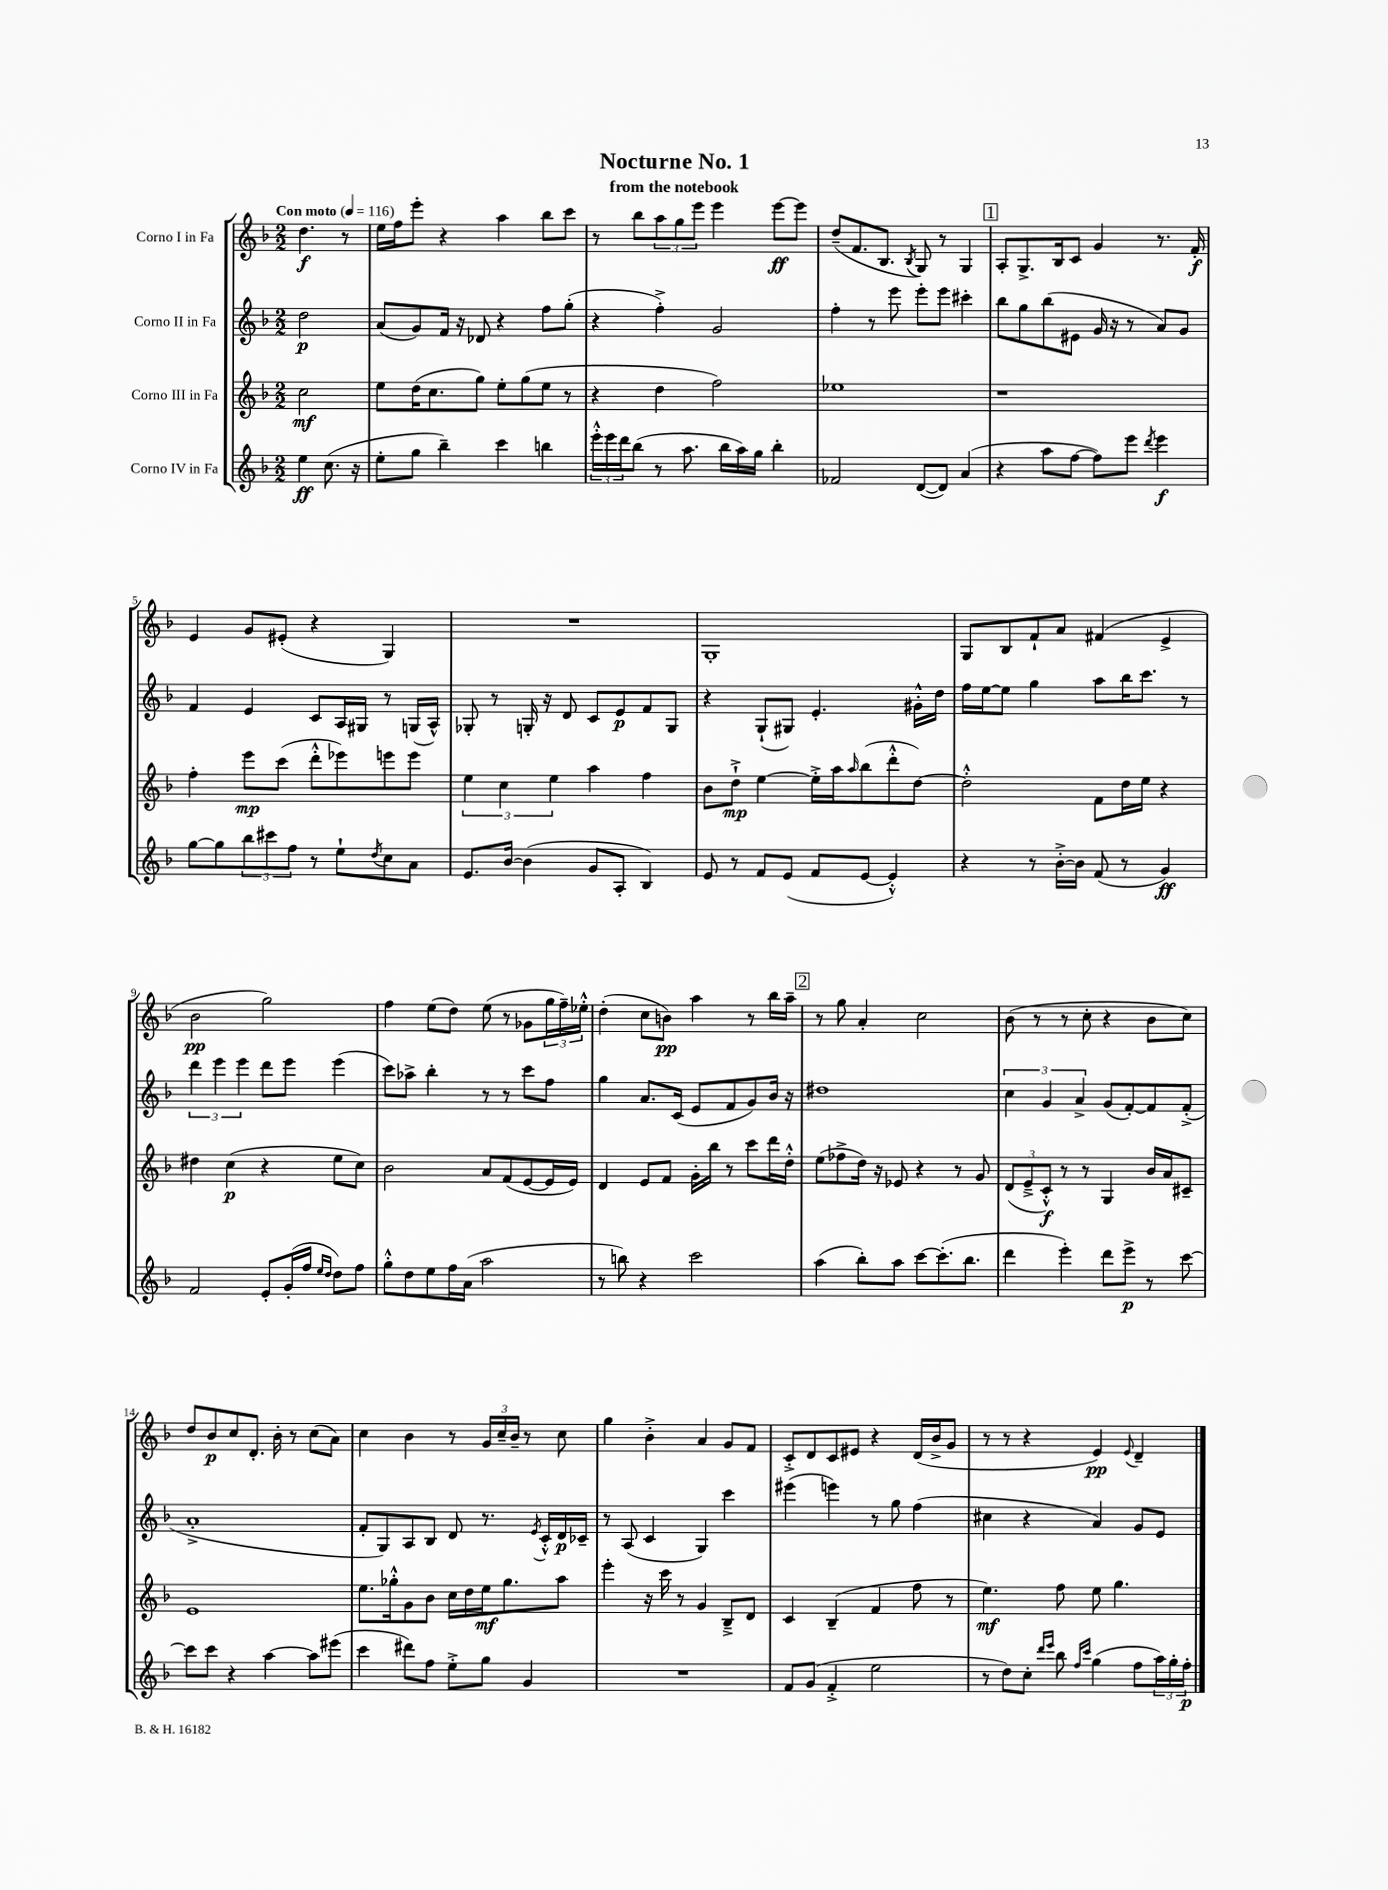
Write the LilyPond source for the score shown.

\header { title = "Nocturne No. 1" subtitle = "from the notebook" }
<<
\new StaffGroup <<
\new Staff = "s0" \with { instrumentName = "Corno I in Fa" } {
    \clef treble \key f \major \numericTimeSignature \time 2/2 \partial 2 \tempo "Con moto" 4 = 116
    d''4.\f r8 |
    e''16 f''16 e'''8-. r4 a''4 bes''8 c'''8 |
    r8 bes''8 \tuplet 3/2 { a''8 g''8 e'''8 } e'''4 e'''8~\ff e'''8 |
    d''8--( f'8. bes8. \acciaccatura { bes8 } g8) r8 g4 |
    \mark \markup { \box "1" } a8-. g8.-> bes16 c'8 g'4 r8. f'16-.\f |
    e'4 g'8 eis'8-.( r4 g4) |
    R1 |
    g1-. |
    g8 bes8 f'8-! a'8 fis'4( e'4-> |
    bes'2\pp g''2) |
    f''4 e''8( d''8) e''8( r8 ges'8 \tuplet 3/2 { g''16 f''16--) ees''16-.-^ } |
    d''4-.( c''8 b'8\pp) a''4 r8 bes''16 a''16-- |
    \mark \markup { \box "2" } r8 g''8 a'4-. c''2 |
    bes'8( r8 r8 c''8-. r4 bes'8 c''8) |
    d''8 bes'8\p c''8 d'8.-. bes'16-. r8 c''8( a'8) |
    c''4 bes'4 r8 \tuplet 3/2 { g'16 c''16-- bes'16-- } r8 c''8 |
    g''4 bes'4-.-> a'4 g'8 f'8 |
    c'8-.-> d'8 c'8 eis'8 r4 d'16( bes'16-> g'8 |
    r8 r8 r4 e'4\pp) \appoggiatura { e'8 } d'4-- \bar "|." |
}
\new Staff = "s1" \with { instrumentName = "Corno II in Fa" } {
    \clef treble \key f \major \numericTimeSignature \time 2/2 \partial 2
    d''2\p |
    a'8( g'8) f'16 r16 des'8 r4 f''8 g''8-.( |
    r4 f''4-.->) g'2 |
    f''4-. r8 e'''8 e'''8-. e'''8 cis'''4-. |
    \mark \markup { \box "1" } bes''8 g''8 bes''8( eis'8 g'16 r16 r8 a'8) g'8 |
    f'4 e'4 c'8 a16 gis16 r8 g16( a16-^) |
    ges8-. r8 g16-. r16 d'8 c'8 e'8\p f'8 g8 |
    r4 g8-!( gis8) e'4.-. gis'16-.-^ d''16 |
    f''16 e''16~ e''8 g''4 a''8 bes''16 c'''8. r8 |
    \tuplet 3/2 { d'''4 e'''4 e'''4 } d'''8 e'''8 e'''4( |
    c'''8) aes''8-> bes''4-. r8 r8 c'''8 f''8 |
    g''4 a'8. c'16( e'8 f'8 g'8) bes'16 r16 |
    \mark \markup { \box "2" } dis''1 |
    \tuplet 3/2 { c''4 g'4 a'4-> } g'8( f'8~-.) f'8 f'8-.->( |
    a'1-.-> |
    f'8-. g8) a8 bes8 d'8 r8. \acciaccatura { e'8 } c'16-.-^ d'16\p ces'16-- |
    r8 a8( c'4 g4) c'''4 |
    eis'''4( e'''4) r8 g''8 f''4( |
    cis''4 r4 a'4) g'8 e'8 \bar "|." |
}
\new Staff = "s2" \with { instrumentName = "Corno III in Fa" } {
    \clef treble \key f \major \numericTimeSignature \time 2/2 \partial 2
    c''2\mf |
    e''8 d''16( c''8. g''8) e''8-. g''8( e''8 r8 |
    r4 d''4 f''2) |
    ees''1 |
    \mark \markup { \box "1" } r1 |
    f''4-. e'''8\mp c'''8( d'''8-.-^ ees'''8) e'''8 e'''8 |
    \tuplet 3/2 { e''4 c''4 e''4 } a''4 f''4 |
    bes'8 d''8-!->\mp e''4~ e''16-.-> a''16 \grace { a''16 } bes''8( d'''8-.-^ d''8~) |
    d''2-.-^ f'8 d''16 e''16 r4 |
    dis''4 c''4\p( r4 e''8 c''8) |
    bes'2 a'8 f'8( e'8~ e'16 e'16) |
    d'4 e'8 f'8 g'16-. bes''16 r8 c'''8 d'''16 d''16-.-^ |
    \mark \markup { \box "2" } e''8( fes''8-> d''16) r16 ees'8 r4 r8 g'8 |
    \tuplet 3/2 { d'8( e'8---> c'8-.-^\f) } r8 r8 g4 bes'16 a'16 cis'8-- |
    e'1 |
    e''8. ges''16-.-^ g'8 bes'8 c''16 d''16 e''16\mf ges''8. a''8 |
    e'''4-. r16 c'''16 r8 g'4 bes8---> d'8 |
    c'4 bes4--( f'4 f''8 r8 |
    e''4.\mf) f''8 e''8 g''4. \bar "|." |
}
\new Staff = "s3" \with { instrumentName = "Corno IV in Fa" } {
    \clef treble \key f \major \numericTimeSignature \time 2/2 \partial 2
    e''4\ff c''8.( r16 |
    e''8-. g''8 bes''4--) c'''4 b''4 |
    \tuplet 3/2 { e'''16-.-^ e'''16 d'''16 } bes''8( r8 a''8. bes''16 a''16) g''16 bes''4-. |
    fes'2 d'8~( d'8) a'4( |
    \mark \markup { \box "1" } r4 a''8 f''8~ f''8) e'''8 \acciaccatura { d'''8 } e'''4\f |
    g''8~ g''8 \tuplet 3/2 { bes''8 cis'''8 f''8 } r8 e''8-! \acciaccatura { d''8 } c''8 a'8 |
    e'8. bes'16~ bes'4( g'8 a8-. bes4) |
    e'8 r8 f'8 e'8( f'8 e'8~ e'4-.-^) |
    r4 r8 bes'16~-.-> bes'16 f'8( r8 g'4\ff) |
    f'2 e'8-. g'16-.( f''16 \grace { e''16 d''16 } d''8) f''8 |
    g''8-.-^ d''8 e''8 f''16 a'16( a''2 |
    r8 b''8) r4 c'''2 |
    \mark \markup { \box "2" } a''4( bes''8-.) a''8 c'''8~ c'''8.-.( bes''8. |
    d'''4 e'''4-.) d'''8 e'''8->\p r8 c'''8~ |
    c'''8 c'''8 r4 a''4~ a''8 eis'''8( |
    c'''4 dis'''8) f''8 e''8-.-> g''8 g'4 |
    R1 |
    f'8 g'8( f'4-.-> e''2 |
    r8 d''8) c''8-. \grace { d'''16 e'''16 } bes''8 \grace { f''16 c'''16 } g''4( f''8 \tuplet 3/2 { a''16) g''16-. f''16-.\p } \bar "|." |
}
>>
>>
